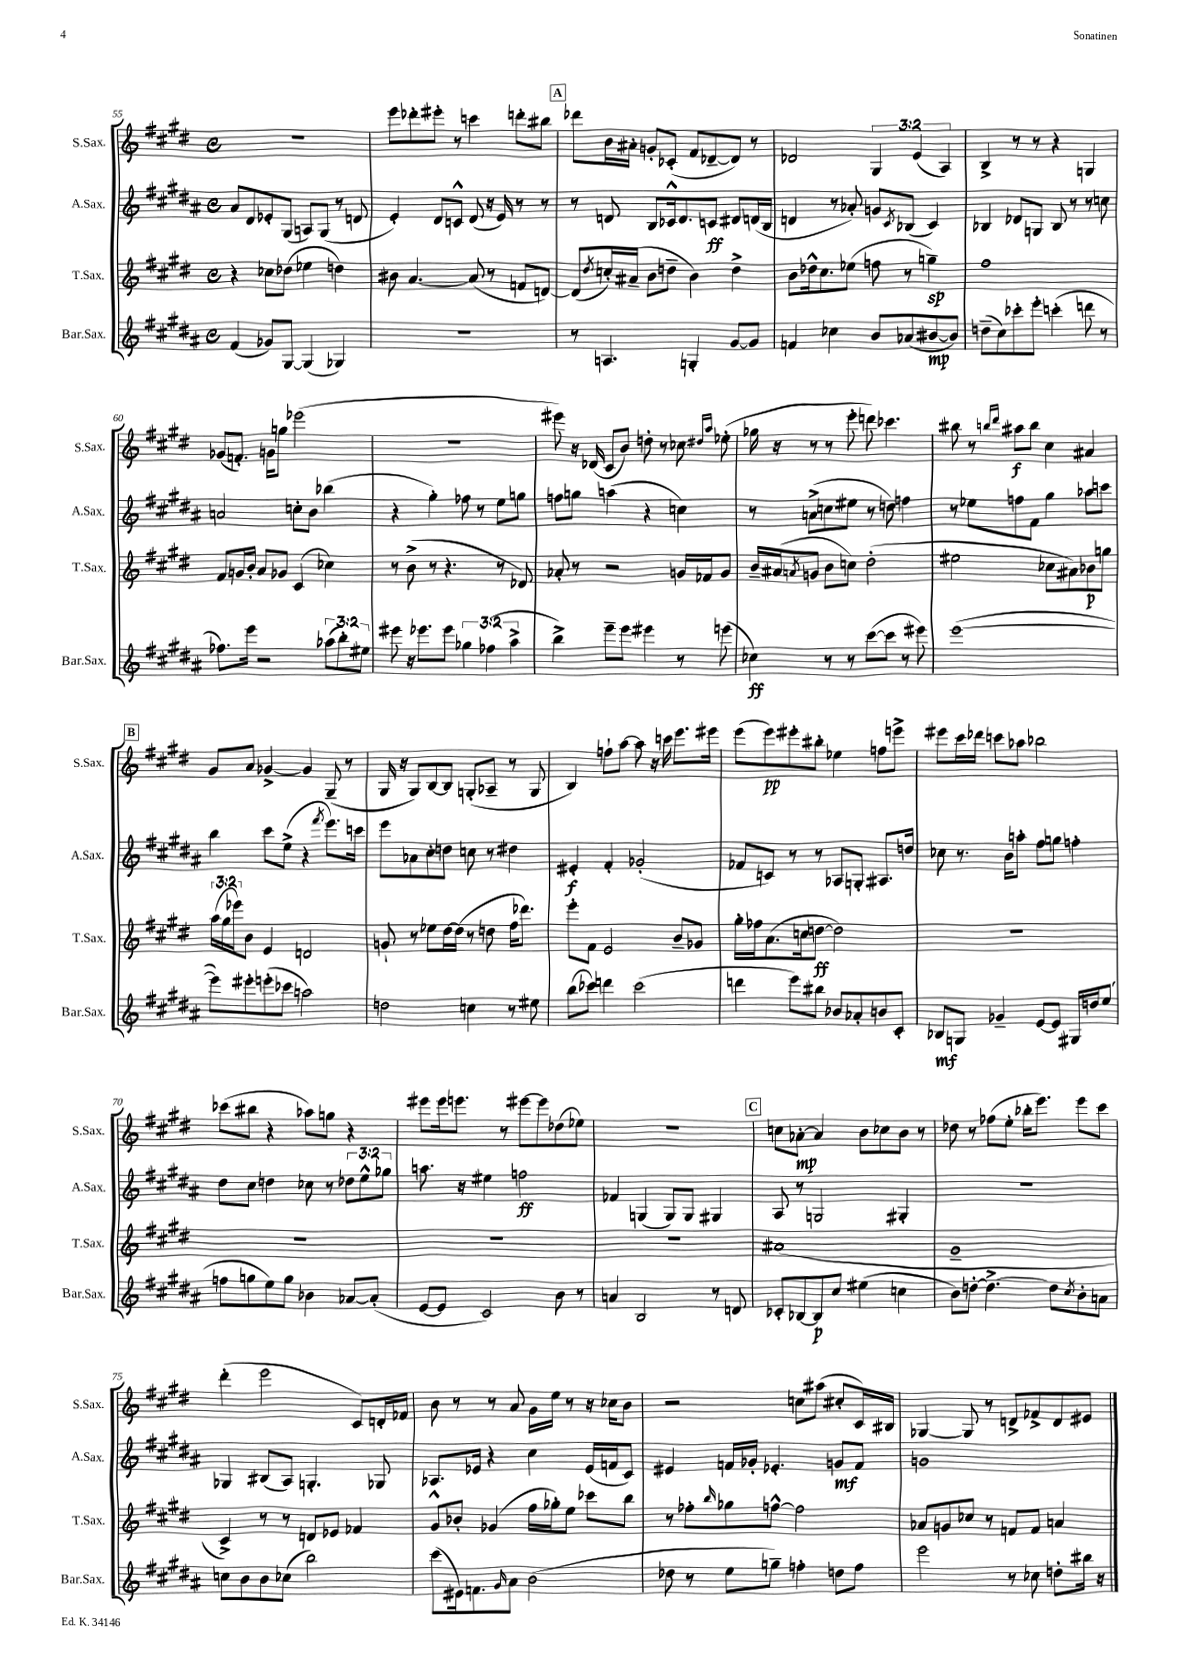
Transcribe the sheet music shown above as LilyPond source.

<<
\new StaffGroup <<
\new Staff = "s0" \with { instrumentName = "S.Sax." shortInstrumentName = "S.Sax." } {
    \clef treble \key e \major \defaultTimeSignature \time 4/4 \override Staff.TupletNumber.text = #tuplet-number::calc-fraction-text
    r1 |
    e'''8 des'''8-. eis'''8-. r8 c'''4 d'''8-. bis''8 |
    \mark \markup { \box "A" } des'''8 b'16 ais'16-. g'8-. ces'8-.( fis'8 des'8~-- des'8) r8 |
    des'2 \tuplet 3/2 { gis4 e'4( a4) } |
    b4-> r8 r8 r4 g4 |
    ges'8( f'8.-.) g'16 g''8 ees'''2( |
    R1 |
    eis'''8) r16 des'16( cis'8 b'8) d''8-. r8 ces''8 \grace { dis''16 a''16 } ees''8-.( |
    ges''16 r16 r8 r8 e'''8-. d'''8) ces'''4. |
    bis''8 r8 \grace { b''16 dis'''16 } ais''8\f b''8 cis''4 ais'4 |
    \mark \markup { \box "B" } gis'8 a'8 ges'4~-> ges'4 gis8--( r8 |
    gis16 r16 gis8) b8~ b8 g8-.( aes8-- r8 g8 |
    b4) f''8-! a''8~ a''8 r16 c'''16 e'''8. eis'''16 |
    e'''8( e'''8\pp) eis'''8-. bis''8-. ees''4 f''8 e'''8-> |
    eis'''8 cis'''16 des'''16 c'''8 aes''8 bes''2 |
    ces'''8( bis''8 r4 aes''8) g''8 r4 |
    eis'''8 eis'''16 e'''8. r8 eis'''8~ eis'''8 des''8( ees''8) |
    R1 |
    \mark \markup { \box "C" } c''8 aes'8~-.\mp aes'4 b'8 ces''8 b'8 r8 |
    des''8 r8 fes''8( e''8-. bes''16-. e'''8.) e'''8 cis'''8 |
    dis'''4-.( e'''2 cis'8) d'16-. fes'16 |
    b'8 r8 r8 a'8 gis'16 e''16 r8 r16 ces''16 b'8 |
    r2 c''8 ais''8( cis''8-. cis'16) bis16 |
    ges4~ ges8 r8 d'8-> fes'8-> d'8 eis'8 \bar "|." |
}
\new Staff = "s1" \with { instrumentName = "A.Sax." shortInstrumentName = "A.Sax." } {
    \clef treble \key b \major \defaultTimeSignature \time 4/4 \override Staff.TupletNumber.text = #tuplet-number::calc-fraction-text
    ais'8 dis'8 ees'8-. gis8( a8) gis8( r8 d'8 |
    e'4-.) dis'8 c'8-^ dis'8( r16 e'16) r8 r8 |
    \mark \markup { \box "A" } r8 d'8 b8 ces'16-^ d'8. c'8\ff dis'8 d'16( b16 |
    d'4 r8 aes'8-.) g'8 \acciaccatura { cis'8 } bes8( cis'4) |
    bes4 des'8 g8 bes8 r8 r8 c''8 |
    a'2 c''8-. b'8 bes''4( |
    r4 gis''4-.) fes''8 r8 e''8 g''8 |
    f''8 g''8 a''4( r4 c''4) |
    r8 a'8->( c''8 eis''8 r8 d''8) f''4 |
    r8 ees''8 f''8 fis'8 gis''4 aes''8 c'''8 |
    \mark \markup { \box "B" } b''4 cis'''8 e''8->( r4 \acciaccatura { fis'''8 } e'''8.) c'''16 |
    e'''8 aes'8 cis''8-. d''8 c''8 r8 dis''4 |
    eis'4-.\f fis'4-. ges'2-.( |
    fes'8 c'8) r8 r8 aes8 g8-. ais8. d''16 |
    ces''8 r8. b'16 a''8-. fis''8 g''8 f''4-. |
    dis''8 cis''8 d''4 ces''8 r8 \tuplet 3/2 { des''8 e''8-^ ges''8 } |
    a''8. r16 eis''4 f''2\ff |
    fes'4 g4( g8) g8 gis4 |
    \mark \markup { \box "C" } ais8 r8 g2 gis4-. |
    R1 |
    ges4 bis8( ais8) g4.-. ges8 |
    aes8. ees'16 r4 cis''4 ees'16( f'16 cis'8) |
    eis'4 f'16 ges'16-. ees'4.-. g'8\mf f'8 |
    g'1 \bar "|." |
}
\new Staff = "s2" \with { instrumentName = "T.Sax." shortInstrumentName = "T.Sax." } {
    \clef treble \key e \major \defaultTimeSignature \time 4/4 \override Staff.TupletNumber.text = #tuplet-number::calc-fraction-text
    r4 ces''8 des''8( ees''4 d''4) |
    bis'8 a'4.~ a'8( r8 f'8 d'8~) |
    \mark \markup { \box "A" } d'8( \acciaccatura { dis''8 } c''16-.) ais'16--( b'8 d''8-- b'4) d''4-> |
    b'8 des''16-^ cis''8. ees''8( f''8 r8 g''4--\sp) |
    fis''1 |
    fis'8 g'16 b'16-. a'8 ges'8 cis'4( ces''4) |
    r8 b'8->( r8 r4. r8 des'8) |
    aes'8-. r8 r2 g'16 fes'16 g'8 |
    b'16-- ais'16( \acciaccatura { a'8 } g'8 b'8 c''8) dis''2-.( |
    eis''2 ces''8 ais'8) bes'8\p g''8 |
    \mark \markup { \box "B" } \tuplet 3/2 { a''16( gis''16 ees'''16) } b'8 e'4 d'2 |
    g'8-! r8 ees''8 dis''16~ dis''16( r8 d''8 fis''16 des'''8.) |
    e'''8-. fis'8 e'2 b'8-- ges'8 |
    gis''16-. fes''16 a'8.( c''16 d''8~\ff d''2) |
    R1 |
    R1 |
    R1 |
    R1 |
    \mark \markup { \box "C" } ais'1( |
    gis'1-- |
    cis'4->) r8 r8 d'8 ees'8 fes'4 |
    gis'8-^ bes'8-. ges'4( fis''16 ges''16-.) e''8 ces'''8 b''8 |
    r8 fes''8-. \grace { b''16 } ges''8 f''8~-^ f''2 |
    aes'8 g'8 ces''8 r8 f'8 f'8 a'4 \bar "|." |
}
\new Staff = "s3" \with { instrumentName = "Bar.Sax." shortInstrumentName = "Bar.Sax." } {
    \clef treble \key b \major \defaultTimeSignature \time 4/4 \override Staff.TupletNumber.text = #tuplet-number::calc-fraction-text
    fis'4( ges'8) gis8~ gis4( ges4) |
    R1 |
    \mark \markup { \box "A" } r8 a4. g4-. gis'8~ gis'8 |
    f'4 ces''4 b'8 aes'8( bis'8~\mp bis'8) |
    d''8--( cis''8) ces'''8-. e'''8-. c'''4-.( d'''8 r8 |
    fes''8.) e'''16 r2 \tuplet 3/2 { aes''8( b''8-.) eis''8 } |
    eis'''8 r16 ees'''8. ees'''8 \tuplet 3/2 { ges''4 fes''4( ais''4-> } |
    b''4->) e'''8-- e'''8 eis'''4 r8 e'''8( |
    ces''4\ff) r8 r8 cis'''8~( cis'''8 r8 eis'''8) |
    e'''1~( |
    \mark \markup { \box "B" } e'''8) eis'''8-. e'''8-.( ces'''8 a''2) |
    d''2 c''4 r8 eis''8 |
    b''8( ces'''8) d'''4 ces'''2( |
    d'''4 e'''8) bis''8 bes'8 aes'8-. b'8 cis'8-. |
    bes8\mf g8 ges'4-- e'8~ e'8 gis16 d''16 e''8( |
    f''8 g''8 e''8) g''8 bes'4 aes'8~ aes'8-.( |
    e'8~ e'8 cis'2) b'8 r8 |
    a'4 b2 r8 d'8 |
    \mark \markup { \box "C" } ces'8-. bes8~ bes8\p cis''8 eis''4( c''4 |
    b'8) d''8~-. d''4.~-> d''8 \acciaccatura { cis''8 } b'8-. a'8 |
    c''8 b'8 b'8 ces''8( b''2) |
    cis'''8( eis'16) f'8. \grace { gis'16 } ais'8 b'2( |
    des''8 r8 e''8 g''8--) f''4-. d''8 f''8 |
    e'''2 r8 ces''8 d''8-. bis''16 r16 \bar "|." |
}
>>
>>
\layout { \context { \Score currentBarNumber = #55 } }
